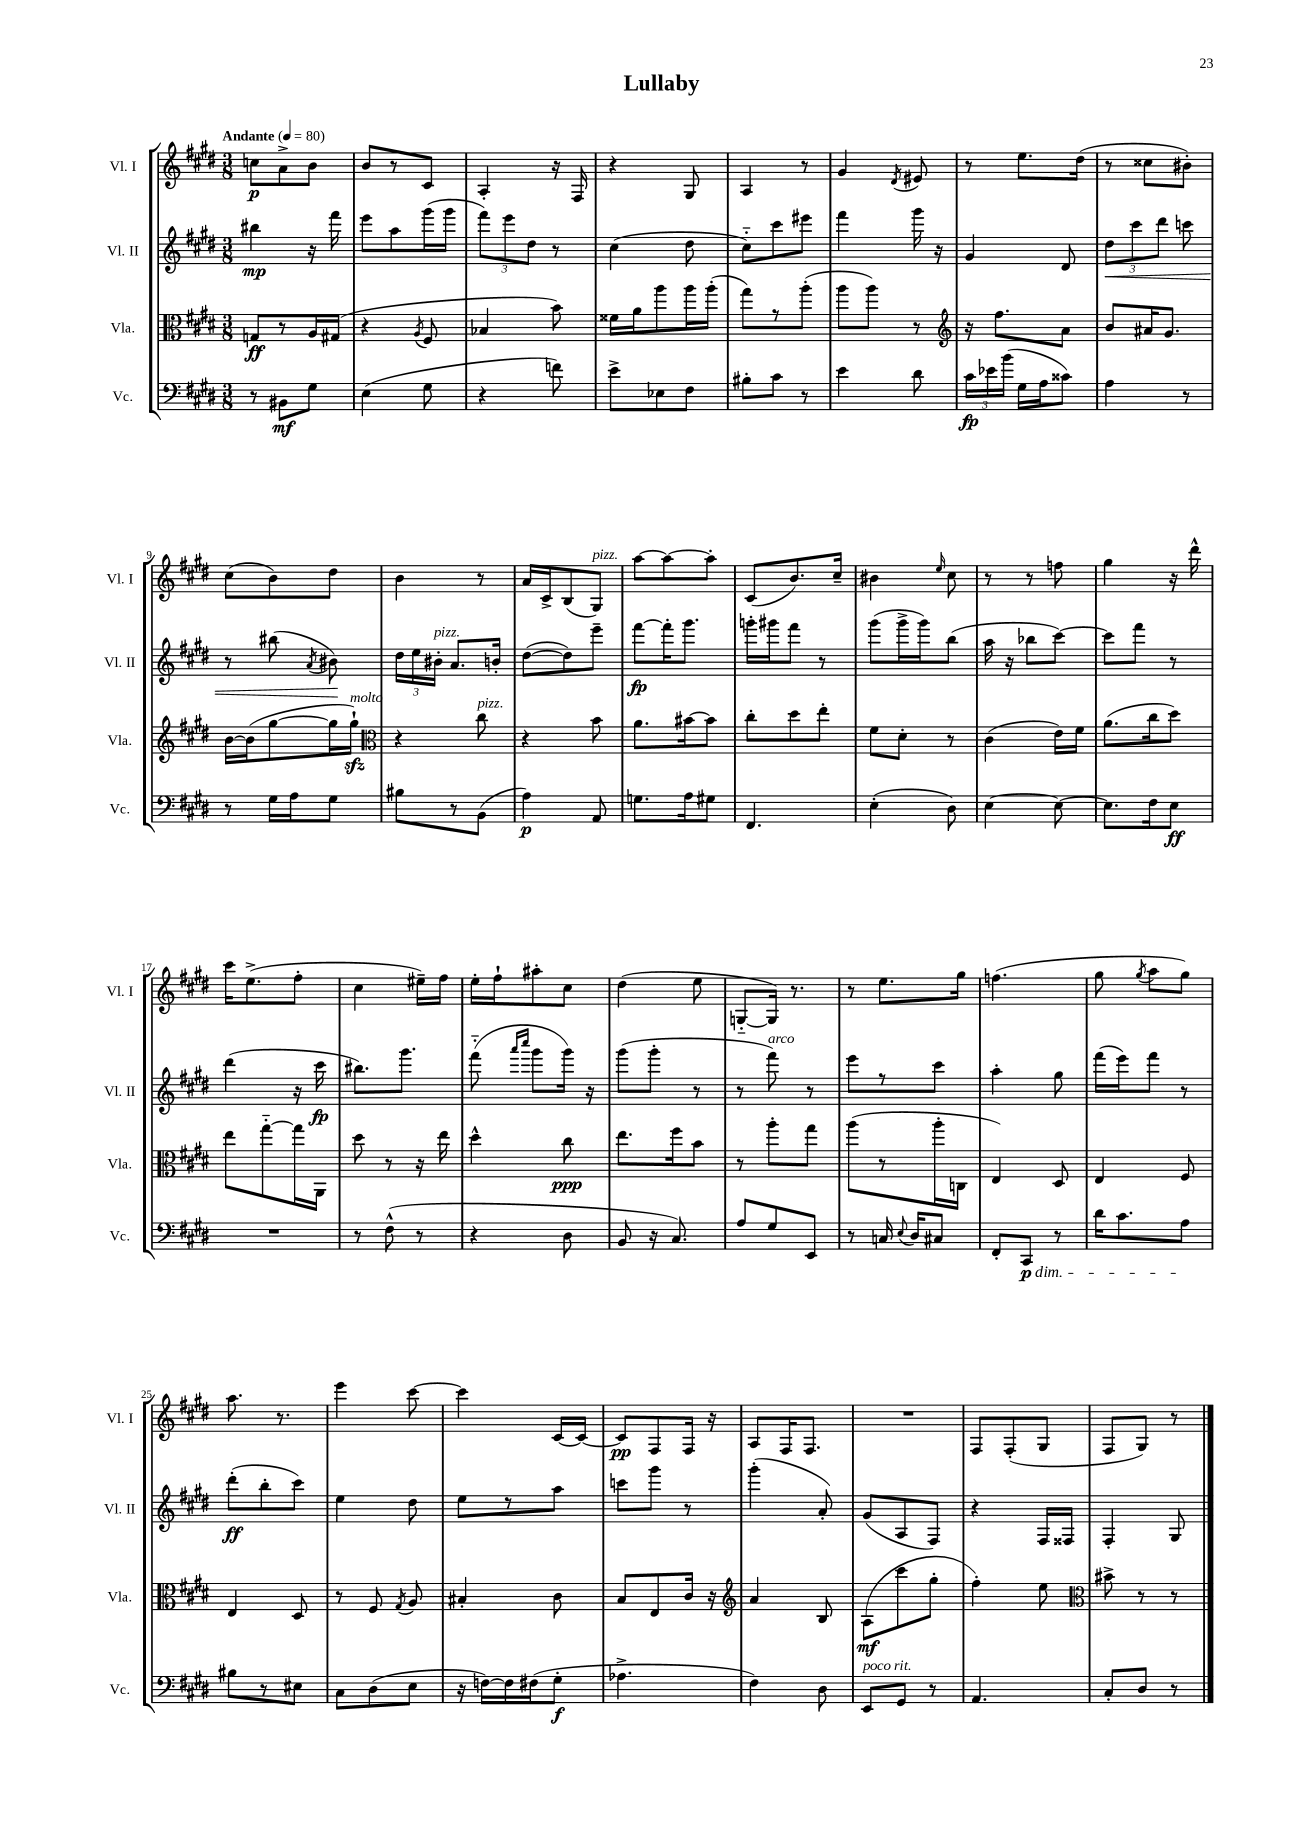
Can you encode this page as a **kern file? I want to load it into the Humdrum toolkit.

**kern	**kern	**kern	**kern
*staff4	*staff3	*staff2	*staff1
*clefF4	*clefC3	*clefG2	*clefG2
*k[f#c#g#d#]	*k[f#c#g#d#]	*k[f#c#g#d#]	*k[f#c#g#d#]
*M3/8	*M3/8	*M3/8	*M3/8
*MM80	*MM80	*MM80	*MM80
8r	8G/L	4bb#\	8cc\L
8BB#\L	8r	.	8a^\
8G#\J	16A/L	16r	8b\J
.	(16G#/JJ	16fff#\	.
=	=	=	=
(4E\	4r	8eee\L	8b/L
.	.	8aa\	8r
.	8qA/	.	.
8G#\	8F#/	(16ggg#\L	8c#/J
.	.	16ggg#\JJ	.
=	=	=	=
4r	4B-/	12fff#\L)	4A'/
.	.	12eee\	.
.	.	12dd#\J	.
8f\)	8b\)	8r	16r
.	.	.	16F#/
=	=	=	=
8e^\L	16f##\LL	(4cc#\	4r
.	16a\J	.	.
8E-\	8aa\	.	.
8F#\J	16aa\L	8dd#\	8G#/
.	(16aa'\JJ	.	.
=	=	=	=
8B#'\L	8gg#\L)	8cc#'~\L)	4A/
8c#\J	8r	8ccc#\	.
8r	(8aa'\J	8eee#\J	8r
=	=	=	=
4e\	8aa\L	4fff#\	4g#/
.	8aa\J)	.	.
.	.	.	8qd#/
8d#\	8r	16ggg#\	8e#/
.	.	16r	.
=	=	=	=
*	*clefG2	*	*
24c#\LL	16r	4g#/	8r
24e-\	.	.	.
.	8.ff#\L	.	.
(24b\JJ	.	.	.
16G#\LL	.	.	8.ee\L
16A\J	.	.	.
8c##\J)	8a\J	8d#/	.
.	.	.	(16dd#\Jk
=	=	=	=
4A\	8b/L	12dd#\L	8r
.	.	12ccc#\	.
.	16a#/K	.	8cc##\L
.	.	12ddd#\J	.
.	8.g#/J	.	.
8r	.	8ccc\	8b#'\J)
=	=	=	=
8r	[16b\LL	8r	(8cc#\L
.	(16b\]J	.	.
16G#\LL	[8gg#\	(8bb#\	8b\)
16A\J	.	.	.
.	.	8qa/	.
8G#\J	16gg#\]L	8b#\)	8dd#\J
.	16gg#`\JJ)	.	.
=	=	=	=
*	*clefC3	*	*
8B#\L	4r	24dd#\LL	4b\
.	.	24ee\	.
.	.	24b#'\JJ	.
8r	.	8.a/L	.
(8BB\J	8cc#\	.	8r
.	.	16b'/Jk	.
=	=	=	=
4A\)	4r	([8dd#\L	16a/LL
.	.	.	16c#^/J
.	.	8dd#\])	(8B/
8AA/	8b\	8eee~\J	8G#/J)
=	=	=	=
8.G\L	8.a\L	[8fff#\L	[8aa\L
.	.	16fff#'\]K	8aa\_
16A\k	[16b#\k	8.ggg#\J	.
8G#\J	8b#\]J	.	8aa'\]J
=	=	=	=
4.FF#/	8cc#'\L	16ggg'\LL	(8c#/L
.	.	16ggg#\J	.
.	8dd#\	8fff#\J	8.b/)
.	8ee'\J	8r	.
.	.	.	16cc#~/Jk
=	=	=	=
(4E'\	8f#\L	(8ggg#\L	4b#\
.	8d#'\J	16ggg#^\L	.
.	.	16ggg#\J)	.
.	.	.	16qqee/
8D#\)	8r	(8bb\J	8cc#\
=	=	=	=
[4E\	(4c#\	16aa\	8r
.	.	16r	.
.	.	8bb-\L	8r
8E\_	16e\LL)	[8ccc#\J)	8ff\
.	16f#\JJ	.	.
=	=	=	=
8.E\]L	(8.a\L	8ccc#\]L	4gg#\
.	.	8fff#\J	.
16F#\k	16cc#\k	.	.
8E\J	8dd#\J)	8r	16r
.	.	.	16ddd#^^\
=	=	=	=
4.r	8ee\L	(4ddd#\	16ccc#\LK
.	.	.	(8.ee^\
.	[8gg#'~\	.	.
.	16gg#\]L	16r	8ff#'\J
.	16AA\JJ	16ccc#\	.
=	=	=	=
8r	8dd#\	8.bb#\L)	4cc#\
(8F#^^\	8r	.	.
.	.	8.ggg#\J	.
8r	16r	.	16ee#~\LL)
.	16ee\	.	16ff#\JJ
=	=	=	=
4r	4dd#^^\	(8fff#'~\	16ee'\LL
.	.	.	16ff#`\J
.	.	16qqaaa/LL	.
.	.	16qqcccc#/JJ	.
.	.	8ggg#\L	8aa#'\
8D#\	8cc#\	16ggg#\Jk)	8cc#\J
.	.	16r	.
=	=	=	=
8BB/	8.ee\L	(8ggg#\L	(4dd#\
16r	.	8ggg#'\J	.
8.C#/)	16ff#\k	.	.
.	8b\J	8r	8ee\
=	=	=	=
8A/L	8r	8r	[8G'~/L
8G#/	8aa'\L	8fff#\)	16G/]Jk)
.	.	.	8.r
8EE/J	8gg#\J	8r	.
=	=	=	=
8r	(8aa\L	8eee\L	8r
16C/	8r	8r	8.ee\L
8qqE/	.	.	.
16D#/LK	.	.	.
8C#/J	16aa'\L	8ccc#\J	.
.	16C\JJ	.	16gg#\Jk
=	=	=	=
8FF#'/L	4E/)	4aa'\	(4.ff\
8CC#/J	.	.	.
8r	8D#/	8gg#\	.
=	=	=	=
16d#\LK	4E/	(16fff#\LL	8gg#\
8.c#\	.	16eee\J)	.
.	.	.	8qgg#/
.	.	8fff#\J	8aa\L
8A\J	8F#/	8r	8gg#\J)
=	=	=	=
8B#\L	4E/	(8ddd#'\L	8.aa\
8r	.	8bb'\	.
.	.	.	8.r
8E#\J	8D#/	8ccc#\J)	.
=	=	=	=
8C#\L	8r	4ee\	4eee\
(8D#\	8F#/	.	.
.	8qG#/	.	.
8E\J	8A/	8dd#\	[8ccc#\
=	=	=	=
16r	4B#'/	8ee\L	4ccc#\]
[16F\LL)	.	.	.
16F\]	.	8r	.
(16F#\J	.	.	.
8G#'\J	8c#\	8aa\J	[16c#/LL
.	.	.	16c#/_JJ
=	=	=	=
4.A-^\	8B/L	8ccc\L	8c#/]L
.	8E/	8ggg#\J	8F#/
.	16c#/Jk	8r	16F#/Jk
.	16r	.	16r
=	=	=	=
*	*clefG2	*	*
4F#\)	4a/	(4ggg#'\	8A/L
.	.	.	16F#/K
.	.	.	8.F#/J
8D#\	8B/	8a'/)	.
=	=	=	=
8EE/L	(8A\L	(8g#/L	4.r
8GG#/J	8ccc#\	8A/	.
8r	8gg#'\J	8F#/J)	.
=	=	=	=
4.AA/	4ff#'\)	4r	8F#/L
.	.	.	(8F#'/
.	8ee\	16F#/LL	8G#/J
.	.	16F##/JJ	.
=	=	=	=
*	*clefC3	*	*
8C#'/L	8b#^\	4F#'/	8F#/L
8D#/J	8r	.	8G#/J)
8r	8r	8G#/	8r
==	==	==	==
*-	*-	*-	*-
